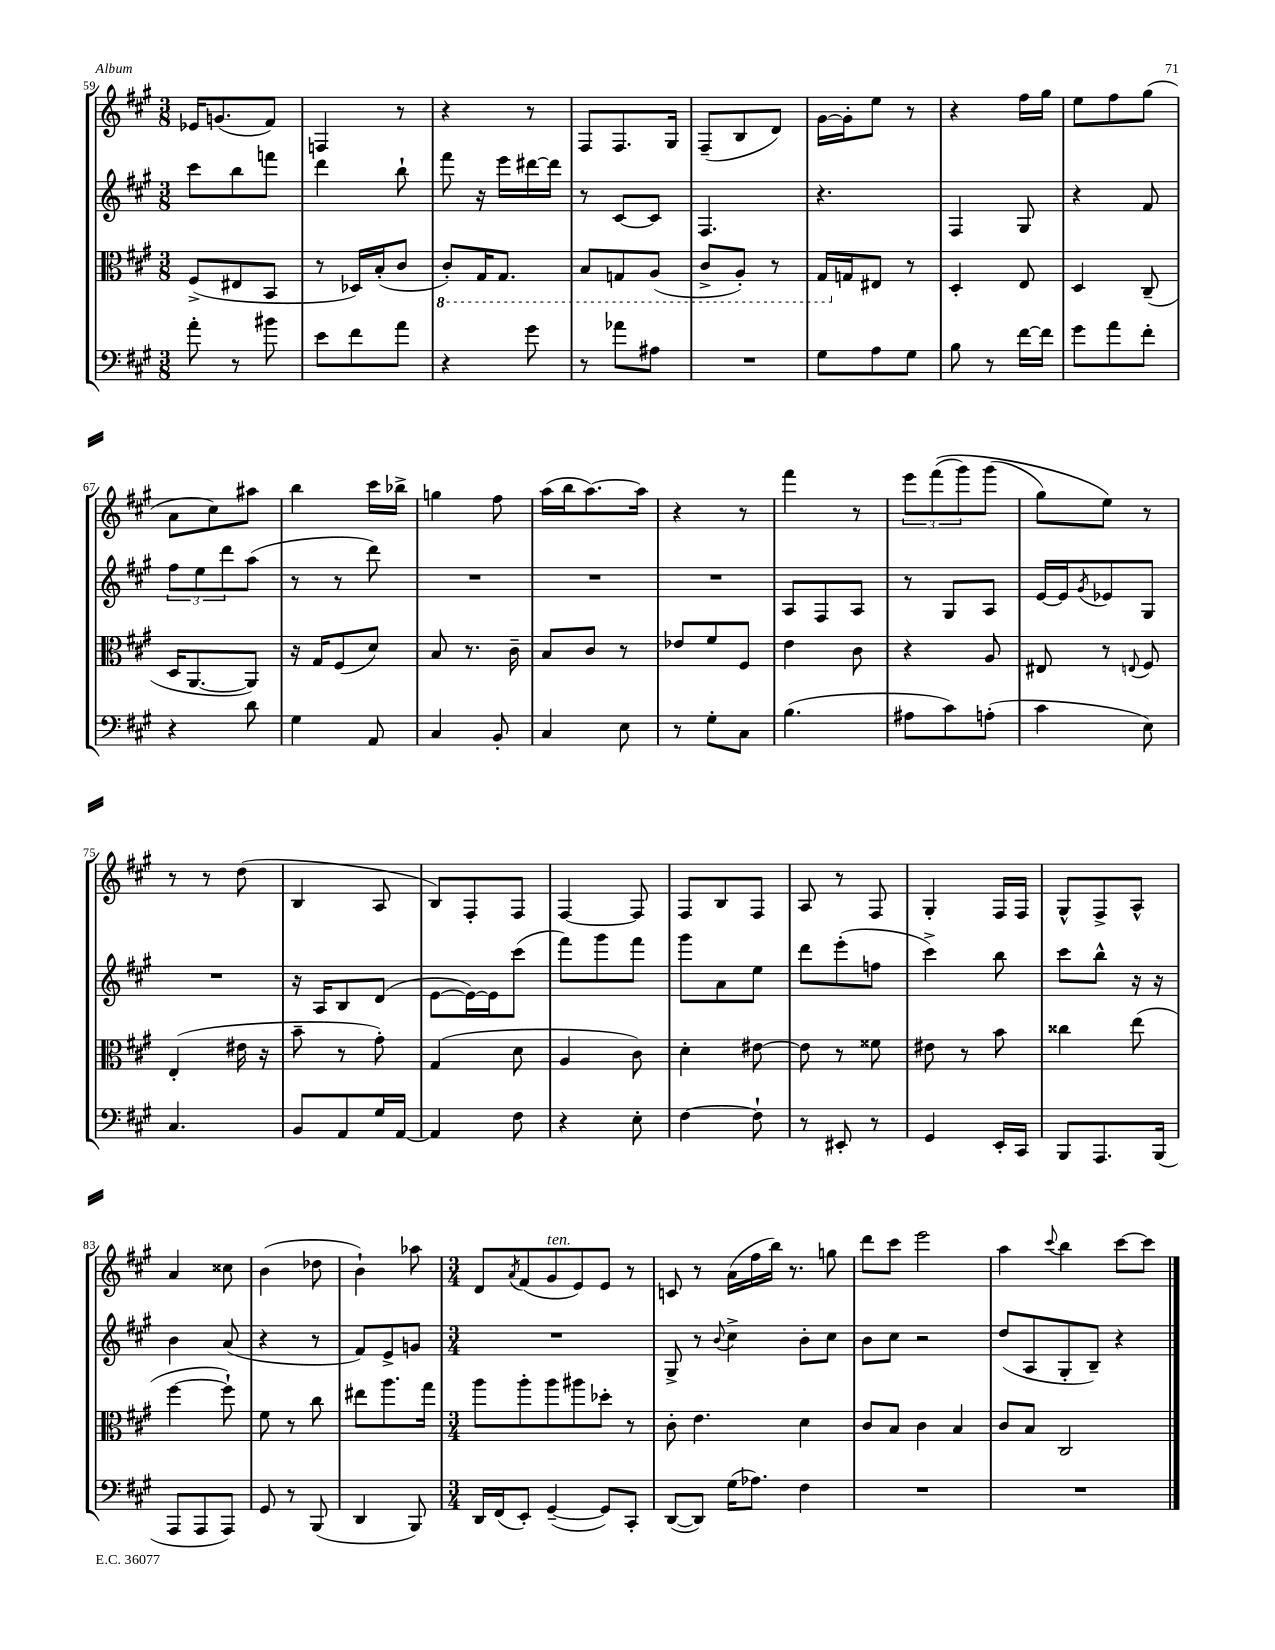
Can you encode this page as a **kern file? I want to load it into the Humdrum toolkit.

**kern	**kern	**kern	**kern
*staff4	*staff3	*staff2	*staff1
*clefF4	*clefC3	*clefG2	*clefG2
*k[f#c#g#]	*k[f#c#g#]	*k[f#c#g#]	*k[f#c#g#]
*M3/8	*M3/8	*M3/8	*M3/8
8a'\	(8F#^/L	8ccc#\L	16e-/LK
.	.	.	(8.g/
8r	8E#/	8bb\	.
8b#\	8BB/J	8fff\J	8f#/J)
=	=	=	=
8e\L	8r	4ddd\	4F/
8f#\	16D-/LL)	.	.
.	(16B'/J	.	.
8a\J	8c#/J	8bb`\	8r
=	=	=	=
4r	8C#'/L)	8fff#\	4r
.	16GG#/K	16r	.
.	8.GG#/J	16eee\LL	.
8g#\	.	[16ddd#\	8r
.	.	16ddd#\]JJ	.
=	=	=	=
8r	8BB/L	8r	8F#/L
8a-\L	8GG/	[8c#/L	8.F#/
8A#\J	(8AA/J	8c#/]J	.
.	.	.	16G#/Jk
=	=	=	=
4.r	8C#^/L	4.F#/	(8F#~/L
.	8AA'/J)	.	8B/
.	8r	.	8d/J)
=	=	=	=
8G#\L	16GG#/LL	4.r	[16g#\LL
.	16G/J	.	16g#'\]J
8A\	8E#/J	.	8ee\J
8G#\J	8r	.	8r
=	=	=	=
8B\	4D'/	4F#/	4r
8r	.	.	.
[16f#\LL	8E/	8G#/	16ff#\LL
16f#\]JJ	.	.	16gg#\JJ
=	=	=	=
8g#\L	4D/	4r	8ee\L
8a\	.	.	8ff#\
8f#'\J	(8C#~/	8f#/	(8gg#\J
=	=	=	=
4r	16D/LK	12ff#\L	8a\L
.	[8.AA/	.	.
.	.	12ee\	.
.	.	.	8cc#\)
.	.	12ddd\	.
8d\	8AA/]J)	(8aa\J	8aa#\J
=	=	=	=
4G#\	16r	8r	4bb\
.	16G#/LK	.	.
.	(8F#/	8r	.
8AA/	8d/J)	8ddd\)	16ccc#\LL
.	.	.	16bb-^\JJ
=	=	=	=
4C#/	8B/	4.r	4gg\
.	8.r	.	.
8BB'/	.	.	8ff#\
.	16c#~\	.	.
=	=	=	=
4C#/	8B/L	4.r	(16aa\LL
.	.	.	16bb\J
.	8c#/J	.	[8.aa\)
8E\	8r	.	.
.	.	.	16aa\]Jk
=	=	=	=
8r	8e-/L	4.r	4r
8G#'\L	8f#/	.	.
8C#\J	8F#/J	.	8r
=	=	=	=
(4.B\	4e\	8A/L	4fff#\
.	.	8F#/	.
.	8c#\	8A/J	8r
=	=	=	=
8A#\L	4r	8r	12eee\L
.	.	.	&((12fff#\
8c#\)	.	8G#/L	.
.	.	.	12ggg#\)
(8A'\J	8A/	8A/J	(8ggg#\J
=	=	=	=
4c#\	8E#/	[16e/LL	8gg#\L)
.	.	16e/]J	.
.	.	8qg#/	.
.	8r	8e-/	8ee\J&)
.	8qqE/	.	.
8E\)	8F#/	8G#/J	8r
=	=	=	=
4.C#/	(4E'/	4.r	8r
.	.	.	8r
.	16e#\	.	(8dd\
.	16r	.	.
=	=	=	=
8BB/L	8b~\	16r	4B/
.	.	16A/LK	.
8AA/	8r	8B/	.
16G#/L	8g#'\)	(8d/J	8A/
[16AA/JJ	.	.	.
=	=	=	=
4AA/]	(4G#/	[8e\L	8B/L)
.	.	16e\_L)	8F#'/
.	.	16e\]J	.
8F#\	8d\	(8ccc#\J	8F#/J
=	=	=	=
4r	4A/	8fff#\L)	[4F#/
.	.	8ggg#\	.
8E'\	8c#\)	8fff#\J	8F#/]
=	=	=	=
[4F#\	4d'\	8ggg#\L	8F#/L
.	.	8a\	8B/
8F#`\]	[8e#\	8ee\J	8F#/J
=	=	=	=
8r	8e#\]	8ddd\L	8A/
8EE#'/	8r	(8eee'\	8r
8r	8f##\	8ff\J	8F#/
=	=	=	=
4GG#/	8e#\	4ccc#^\)	4G#'/
.	8r	.	.
16EE'/LL	8b\	8bb\	16F#/LL
16CC#/JJ	.	.	16F#/JJ
=	=	=	=
8BBB/L	4cc##\	8ccc#\L	8G#^^/L
8.AAA/	.	8bb^^\J	8F#^/
.	(8ee\	16r	8A^^/J
(16BBB/Jk	.	16r	.
=	=	=	=
8AAA/L	[4ff#\	4b\	4a/
8AAA/	.	.	.
8AAA/J)	8ff#`\])	(8a/	8cc##\
=	=	=	=
8GG#/	8f#\	4r	(4b\
8r	8r	.	.
(8BBB/	8cc#\	8r	8dd-\
=	=	=	=
4DD/	8ee#\L	8f#/L)	4b`\)
.	8.aa\	8e^/	.
8BBB/)	.	8g/J	8aa-\
.	16gg#\Jk	.	.
=	=	=	=
*M3/4	*M3/4	*M3/4	*M3/4
16DD/LL	8aa\L	2.r	8d/L
(16FF#/J	.	.	.
.	.	.	8qa/
8EE'/J)	8aa'\	.	(8f#/
([4GG#~/	8aa\	.	8g#/
.	8aa#\	.	8e/)
8GG#/]L)	8dd-'\J	.	8e/J
8CC#'/J	8r	.	8r
=	=	=	=
([8DD/L	8c#'\	8G#^/	8c/
8DD/]J)	4.e\	8r	8r
.	.	8qqb/	.
(16G#\LK	.	4cc#^\	(16a\LL
8.A-\J)	.	.	16ff#\
.	.	.	16bb\JJ)
.	.	.	8.r
4F#\	4d\	8b'\L	.
.	.	8cc#\J	8gg\
=	=	=	=
2.r	8c#/L	8b\L	8ddd\L
.	8B/J	8cc#\J	8ccc#\J
.	4c#\	2r	2eee\
.	4B/	.	.
=	=	=	=
2.r	8c#/L	(8dd/L	4aa\
.	8B/J	8A/	.
.	.	.	8qqccc#/
.	2C#/	8G#'/	4bb\
.	.	8B~/J)	.
.	.	4r	[8ccc#\L
.	.	.	8ccc#\]J
==	==	==	==
*-	*-	*-	*-
